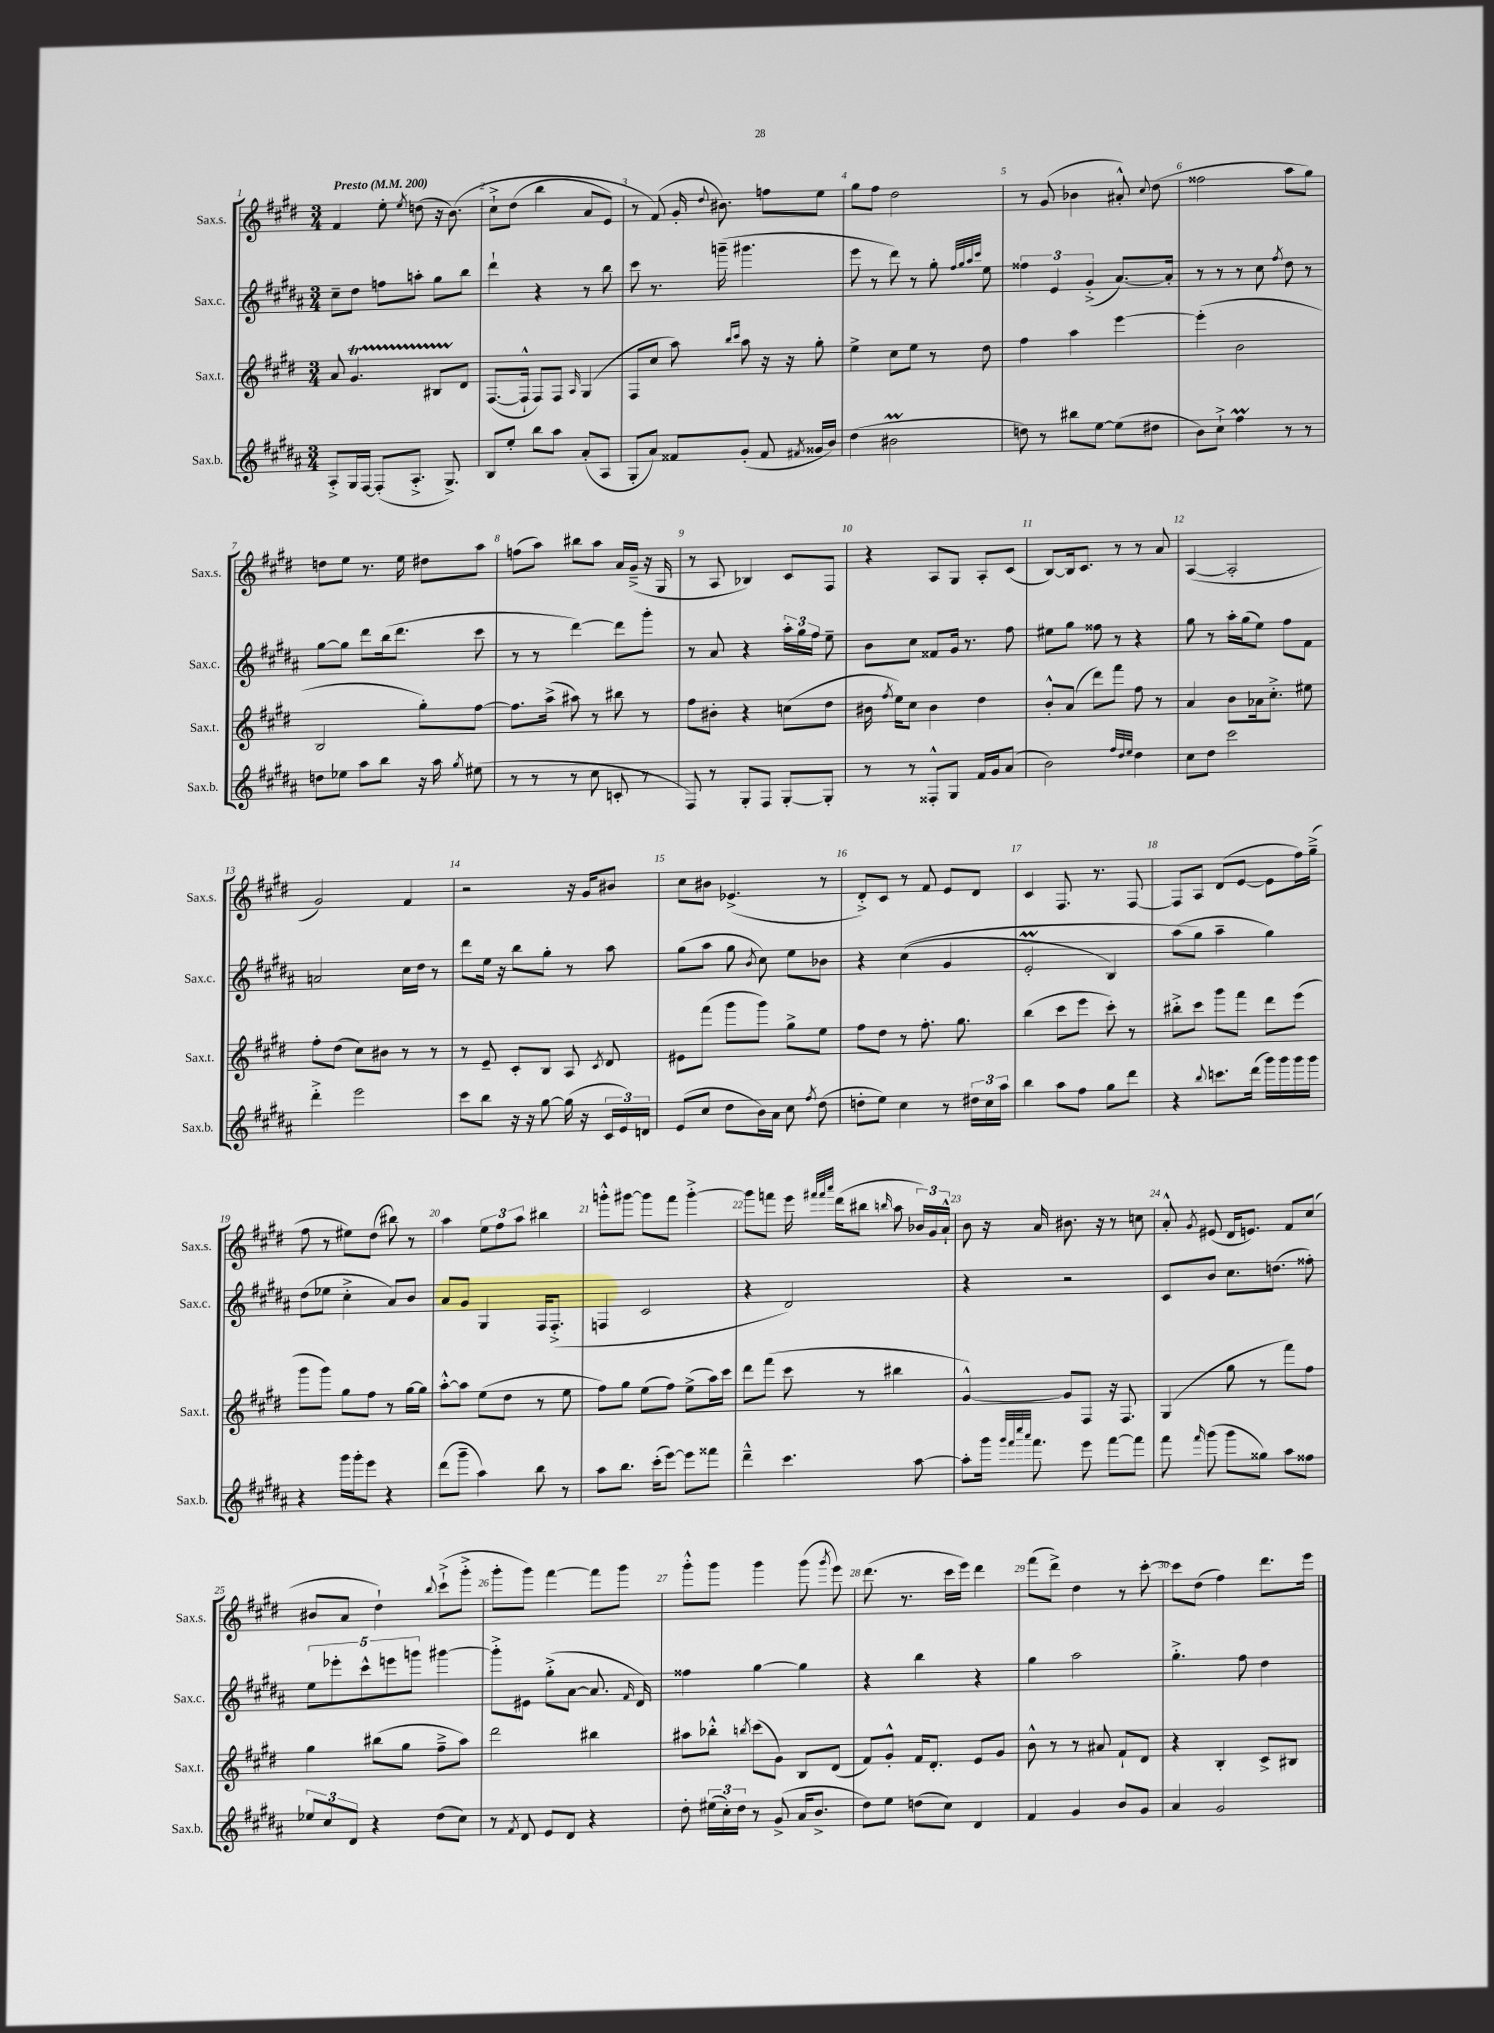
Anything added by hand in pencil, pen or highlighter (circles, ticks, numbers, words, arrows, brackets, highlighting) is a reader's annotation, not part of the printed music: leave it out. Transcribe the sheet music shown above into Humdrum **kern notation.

**kern	**kern	**kern	**kern
*part4	*part3	*part2	*part1
*staff4	*staff3	*staff2	*staff1
*I"Sax.b.	*I"Sax.t.	*I"Sax.c.	*I"Sax.s.
*I'Sax.b.	*I'Sax.t.	*I'Sax.c.	*I'Sax.s.
*clefG2	*clefG2	*clefG2	*clefG2
*k[f#c#g#d#a#]	*k[f#c#g#d#]	*k[f#c#g#d#a#]	*k[f#c#g#d#]
*M3/4	*M3/4	*M3/4	*M3/4
*MM200	*MM200	*MM200	*MM200
=1	=1	=1	=1
!	!	!	!LO:TX:a:B:t=Presto
8A#'^/L	8a/	8cc#~\L	4f#/
16G#/L	4.g#t/	8dd#\J	.
[16F#/JJ	.	.	.
(8F#'/L]	.	8ffn\L	8ee'\
.	.	.	8qee/
8.A#'^/J	.	8aan'\J	(8ddn\
.	8B#XTTT/L	8gg#\L	16r
8.G#^/)	.	.	(8.b\)
.	8d#/J	8bb\J	.
=2	=2	=2	=2
8B/L	([8.F#/L	4ddd#`\	8cc#`^\L
8ee'/J	.	.	(8dd#\J
.	16F#`^^/Jk]	.	.
8bb\L	8F#/L)	4r	4bb\
8aa#\J	8F#/J	.	.
.	16qqA/	.	.
(8a#'/L	(4G#/	8r	8a/L
8A#/J	.	8bb\	8e/J)
=3	=3	=3	=3
8G#'/L	8F#/L	8ccc#\	8r
8a#/J)	8cc#/J	8.r	(8f#/)
8f##X/L	8aa\)	.	16g#'/
.	.	.	8qqdd#/
.	.	(16gggn~\	8.b#X\)
.	16qqbb/LL	.	.
.	16qqccc#/JJ	.	.
(8g#'/J	8aa\	4.ggg#X\	.
8f##/	16r	.	8ffn\L
.	16r	.	.
8qf#X/	.	.	.
16g##X/LL	8gg#'\	.	8ee\J
16b/JJ)	.	.	.
=4	=4	=4	=4
(4dd#\	4ee^\	8eee\	8gg#\L
.	.	8r	8ff#\J
2b#Xm\	8cc#\L	8ddd#\)	2dd#\
.	8ee\J	8r	.
.	8r	8gg#'\	.
.	.	32qqff#/LLL	.
.	.	32qqgg#/	.
.	.	32qqaa#/	.
.	.	32qqccc#/JJJ	.
.	8dd#\	8ee\	.
=5	=5	=5	=5
8ddn\)	4ff#\	6ff##X\	8r
8r	.	.	(8g#/
.	.	6e/	.
8bb#X\L	4aa\	.	4b-X\
.	.	(6g#'^/	.
[8ee\J	.	.	.
(8ee\L]	[4eee\	[8.a#/L)	8a#X'^^/)
.	.	.	8qqcc#/
8dd#X\J	.	.	(8dd#\
.	.	16a#'/Jk]	.
=6	=6	=6	=6
8b\L)	(4eee'\]	8r	2ff##X\
8cc#`^\J	.	8r	.
4ff#M\	2b\	8r	.
.	.	8cc#\	.
.	.	8qff#/	.
8r	.	8dd#\	8aa\L
8r	.	8r	8gg#\J)
!!LO:LB:g=z
=7	=7	=7	=7
8ddn\L	2B/	[8gg#\L	8ddn\L
8ee-X\J	.	8gg#\J]	8ee\J
8aa#\L	.	8ddd#\L	8.r
8bb\J	.	(16bb\k	.
.	.	8.ddd#\J	16ee\
16r	8gg#'\L)	.	8dd#X\L
16aa#\	.	.	.
8qgg#/	.	.	.
(8ee#X\	[8ff#\J	8ccc#\	8aa\J
=8	=8	=8	=8
8r	8.ff#\L]	8r	(8ffn\L
8r	.	8r	8aa\J)
.	(16aa^\Jk	.	.
8r	8aa#X\)	[4ddd#\)	8bb#X\L
8cc#\	8r	.	8aa\J
8cn'/	8bb#X\	8ddd#\L]	16a/LL
.	.	.	(16g#~^/JJ
8r	8r	8ggg#'\J	16r
.	.	.	16G#/
=9	=9	=9	=9
8F#/)	8ff#\L	8r	8r
8r	8b#X'\J	8a#/	8A/
8G#'/L	4r	4r	4B-X/)
8F#/J	.	.	.
[8G#'/L	(8ccn\L	24aa#'\LL	8c#/L
.	.	24gg#\	.
.	.	24ff#\JJ	.
8G#'/J]	8dd#\J	8ee~\	8F#/J
=10	=10	=10	=10
8r	16b#X\	8b\L	4r
.	8qff#/	.	.
.	16ee\KL)	.	.
8r	8cc#\J	8cc#\J	.
8F##X'^^/L	4b#\	8f##X/L	8A/L
8G#/J	.	16g#/Jk	8G#/J
.	.	8.r	.
16f#/LL	4dd#\	.	8A'/L
16g#/J	.	.	.
(8a#/J	.	8ff#\	(8c#/J
=11	=11	=11	=11
2b\)	8b'^^/L	8ee#X\L	[8B/L)
.	(8a/J	8gg#\J	16B/k]
.	.	.	8.c#/J
.	8ddd#\L)	8ff##X\	.
.	8fff#\J	8r	8r
32qqff#/LLL	.	.	.
32qqdd#/	.	.	.
32qqee/JJJ	.	.	.
4dd#\	8ff#\	4r	8r
.	8r	.	8a/
=12	=12	=12	=12
8cc#\L	4a/	8gg#\	([4A/
8dd#\J	.	8r	.
2ccc#\	8b\L	16aa#'\LL	2A'/]
.	.	(16gg#\J	.
.	16a-X\k	8ee\J)	.
.	8.cc#'^\J	.	.
.	.	8ff#\L	.
.	8ee#X\	8f#\J	.
!!LO:LB:g=z
=13	=13	=13	=13
4ddd#'^\	8ff#'\L	2an/	2g#/)
.	(8dd#\J	.	.
2eee\	8cc#\L)	.	.
.	8b#X\J	.	.
.	8r	16cc#\LL	4f#/
.	.	16dd#\JJ	.
.	8r	8r	.
=14	=14	=14	=14
8ccc#\L	8r	8ddd#\L	2r
8bb\J	8e~/	16ee\Jk	.
.	.	16r	.
16r	8c#'/L	8bb\L	.
16r	.	.	.
[8gg#\	8B/J	8gg#'\J	.
(16gg#\]	8A/	8r	16r
16r	.	.	16g#/KL
.	8qc#/	.	.
24c#/LL	8d#/	8aa#\	8b#X/J
24e/)	.	.	.
24dn/JJ	.	.	.
=15	=15	=15	=15
(8e/L	8e#X\L	(8gg#\L	8cc#\L
8cc#/J	(8fff#\J	8aa#\J	8b#X\J
8dd#\L	8ggg#\L	8gg#\	(4.e-X^/
.	.	8qb/	.
16b\L)	8ggg#\J)	8cc#\)	.
16a#\JJ	.	.	.
8cc#\	8gg#^\L	8ee\L	.
8qff#/	.	.	.
(8dd#\	8ee\J	8b-X\J	8r
=16	=16	=16	=16
8ddn'\L	8ff#\L	4r	8d#'^/L)
8ee\J)	8dd#\J	.	8c#/J
4cc#\	8r	((4cc#\	8r
.	8.ff#'\	.	8f#/
8r	.	4g#/	8e/L
.	8.gg#\	.	.
24dd#X\LL	.	.	8d#/J
24cc#\	.	.	.
24aa#\JJ	.	.	.
=17	=17	=17	=17
4bb\	(4bb\	2eM'/	4c#/
8aa#\L	8ccc#\L	.	8.F#/
8ff#\J	8eee\J	.	.
.	.	.	8.r
8gg#\L	8ccc#'\)	4B/)	.
8ddd#\J	8r	.	[8F#/
=18	=18	=18	=18
4r	8bb#X'^\L	(8aa#\L	8F#/L]
.	8ccc#\J	8gg#\J)	8A/J
8qqbb/	.	.	.
8.cccn\L	8ggg#\L	4aa#~\	(8d#/L
.	8fff#\J	.	[8e/J
(16ddd#\Jk	.	.	.
16ggg#\LL)	8ddd#\L	4gg#\)	8e\L]
16ggg#\	.	.	.
16ggg#\	(8eee\J	.	16ff#\L)
16ggg#\JJ	.	.	(16gg#~^\JJ
!!LO:LB:g=z
=19	=19	=19	=19
4r	8ggg#\L	(8dd#\L	8ff#\
.	8ggg#\J)	8ee-X\J	8r
16ggg#\LL	8gg#\L	4cc#'^\	8ee#X\L)
16ggg#'\J	.	.	.
8eee\J	8ff#\J	.	(8dd#\J
4r	8r	8a#/L)	8bb#X\)
.	[16gg#\LL	8b/J	8r
.	16gg#\JJ]	.	.
=20	=20	=20	=20
(8ddd#\L	[8aa'^^\L	8a#/L	4aa\
8ggg#~\J	8aa\J]	8g#/J	.
4aa#\)	(8ee\L	4G#/	12ee\L
.	.	.	12ff#\
.	8dd#\J	.	.
.	.	.	12aa\J
8bb\	8r	16F#/KL	4bb#X\
.	.	(8.F#'^/J	.
8r	8ee\	.	.
=21	=21	=21	=21
8aa#\L	8ff#\L)	4Fn/	8gggn'^^\L
8.bb\J	8gg#\J	.	[8ggg#X\J
.	(8ee\L	2c#/	8ggg#\L]
(16ccc#'\KL	.	.	.
[8eee\J)	8ff#\J)	.	8fff#\J
8eee\L]	(8ee^\L	.	[4ggg#'^\
8fff##X\J	16aa\L)	.	.
.	16ccc#\JJ	.	.
=22	=22	=22	=22
4ddd#~^^\	8ddd#\L	4r	8ggg#\L]
.	(8fff#\J	.	8fffn\J
4.ccc#\	8ccc#\	2d#/)	16eee\
.	.	.	32qqfff#X/LLL
.	.	.	32qqfff#/
.	.	.	32qqaaa/JJJ
.	.	.	(16ddd#\KL
.	8r	.	8bb#X\J
.	.	.	16qqbbn/
.	4bb#X\	.	8aa\
[8aa#\	.	.	24b-X/LL)
.	.	.	24g#/
.	.	.	24a`^^/JJ
=23	=23	=23	=23
8aa#'\L]	[4g#^^/)	4r	8b\
16ggg#\Jk	.	.	16r
32qqggg#/LLL	.	.	.
32qqfff#/	.	.	.
32qqcccc#/	.	.	.
32qqaaa#/JJJ	.	.	.
8.fff#\	.	.	16a/
.	8g#/L]	2r	8.b#X\
8eee\	8F#/J	.	.
.	.	.	16r
[8fff#\L	16r	.	8r
.	8.F#/	.	.
8fff#\J]	.	.	8ccn\
=24	=24	=24	=24
8fff#\	(4G#/	8c#/L	8a'^^/
16qqfff#/	.	.	8qg#/
(8ggg#\	.	8b/J	(8e#X/
8ggg#\L	8gg#\	8.cc#\L	16d#/KL
.	.	.	8.en/J)
8gg##X\J)	8r	.	.
.	.	(8.ddn\J	.
8aa#\L	8fff#\L)	.	8f#/L
8ff##X\J	8ff#\J	8ff##X'\)	(8cc#/J
!!LO:LB:g=z
=25	=25	=25	=25
12ee-X/L	4gg#\	10ee\L	8b#X/L
12cc#/	.	.	.
.	.	10eee-X'\	.
.	.	.	8a/J
12d#/J	.	.	.
.	.	10ccc#^^\	.
4r	(8bb#X\L	.	4dd#`\)
.	.	10eeen\	.
.	8gg#\J	.	.
.	.	10gggn\J	.
.	.	.	8qqbb/
(8dd#\L	8ff#~^\L	[4ggg#X\	(8ccc#`^\L
8cc#\J)	8aa\J)	.	8ggg#'^\J
=26	=26	=26	=26
8r	2ddd#\	8ggg#'^\L]	8ggg#'\L
8qf#/	.	.	.
8d#/	.	8e#X\J	8ggg#\J)
8e/L	.	(8gg#'^\L	[4fff#\
8d#/J	.	[8a#\J	.
4r	4bb#X\	8.a#/]	8fff#\L]
.	.	.	8ggg#\J
.	.	16qqf#/	.
.	.	16d#/)	.
=27	=27	=27	=27
8dd#'\	8aa#X\L	4ff##X\	8ggg#'^^\L
(24ee#X\LL	8bb-X'^^\J	.	8ggg#\J
24cc#'\)	.	.	.
24dd#\JJ	.	.	.
.	8qbbn/	.	.
8r	(8ccc#\L	[4gg#\	4ggg#\
(8g#^/	8g#\J)	.	.
16a#/KL	8B/L	4gg#\]	(8ggg#\
8.b^/J	.	.	.
.	.	.	8qggg#/
.	(8d#/J	.	8eee\)
=28	=28	=28	=28
8dd#\L)	8f#/L)	4r	(8.ddd#\
8ee\J	8g#'^^/J	.	.
.	.	.	8.r
(8ddn\L	16f#/KL	4bb\	.
.	8.d#'/J	.	.
8cc#\J)	.	.	16ccc#\LL
.	.	.	16eee\JJ)
4d#/	8e/L	4r	4ddd#\
.	8g#/J	.	.
=29	=29	=29	=29
4f#/	8b^^\	4gg#\	(8fff#\L
.	8r	.	8ddd#^\J)
4g#/	8r	2aa#\	4dd#\
.	8a#X/	.	.
8b/L	8f#`/L	.	8r
8g#/J	8d#/J	.	[8ccc#'\
=30	=30	=30	=30
4a#/	4r	4.gg#'^\	8ccc#\L]
.	.	.	(8dd#\J
2g#/	4B'/	.	4ff#\)
.	.	8ff#\	.
.	8c#^/L	4dd#\	8.ddd#\L
.	8B#X/J	.	.
.	.	.	16eee\Jk
==	==	==	==
*-	*-	*-	*-
